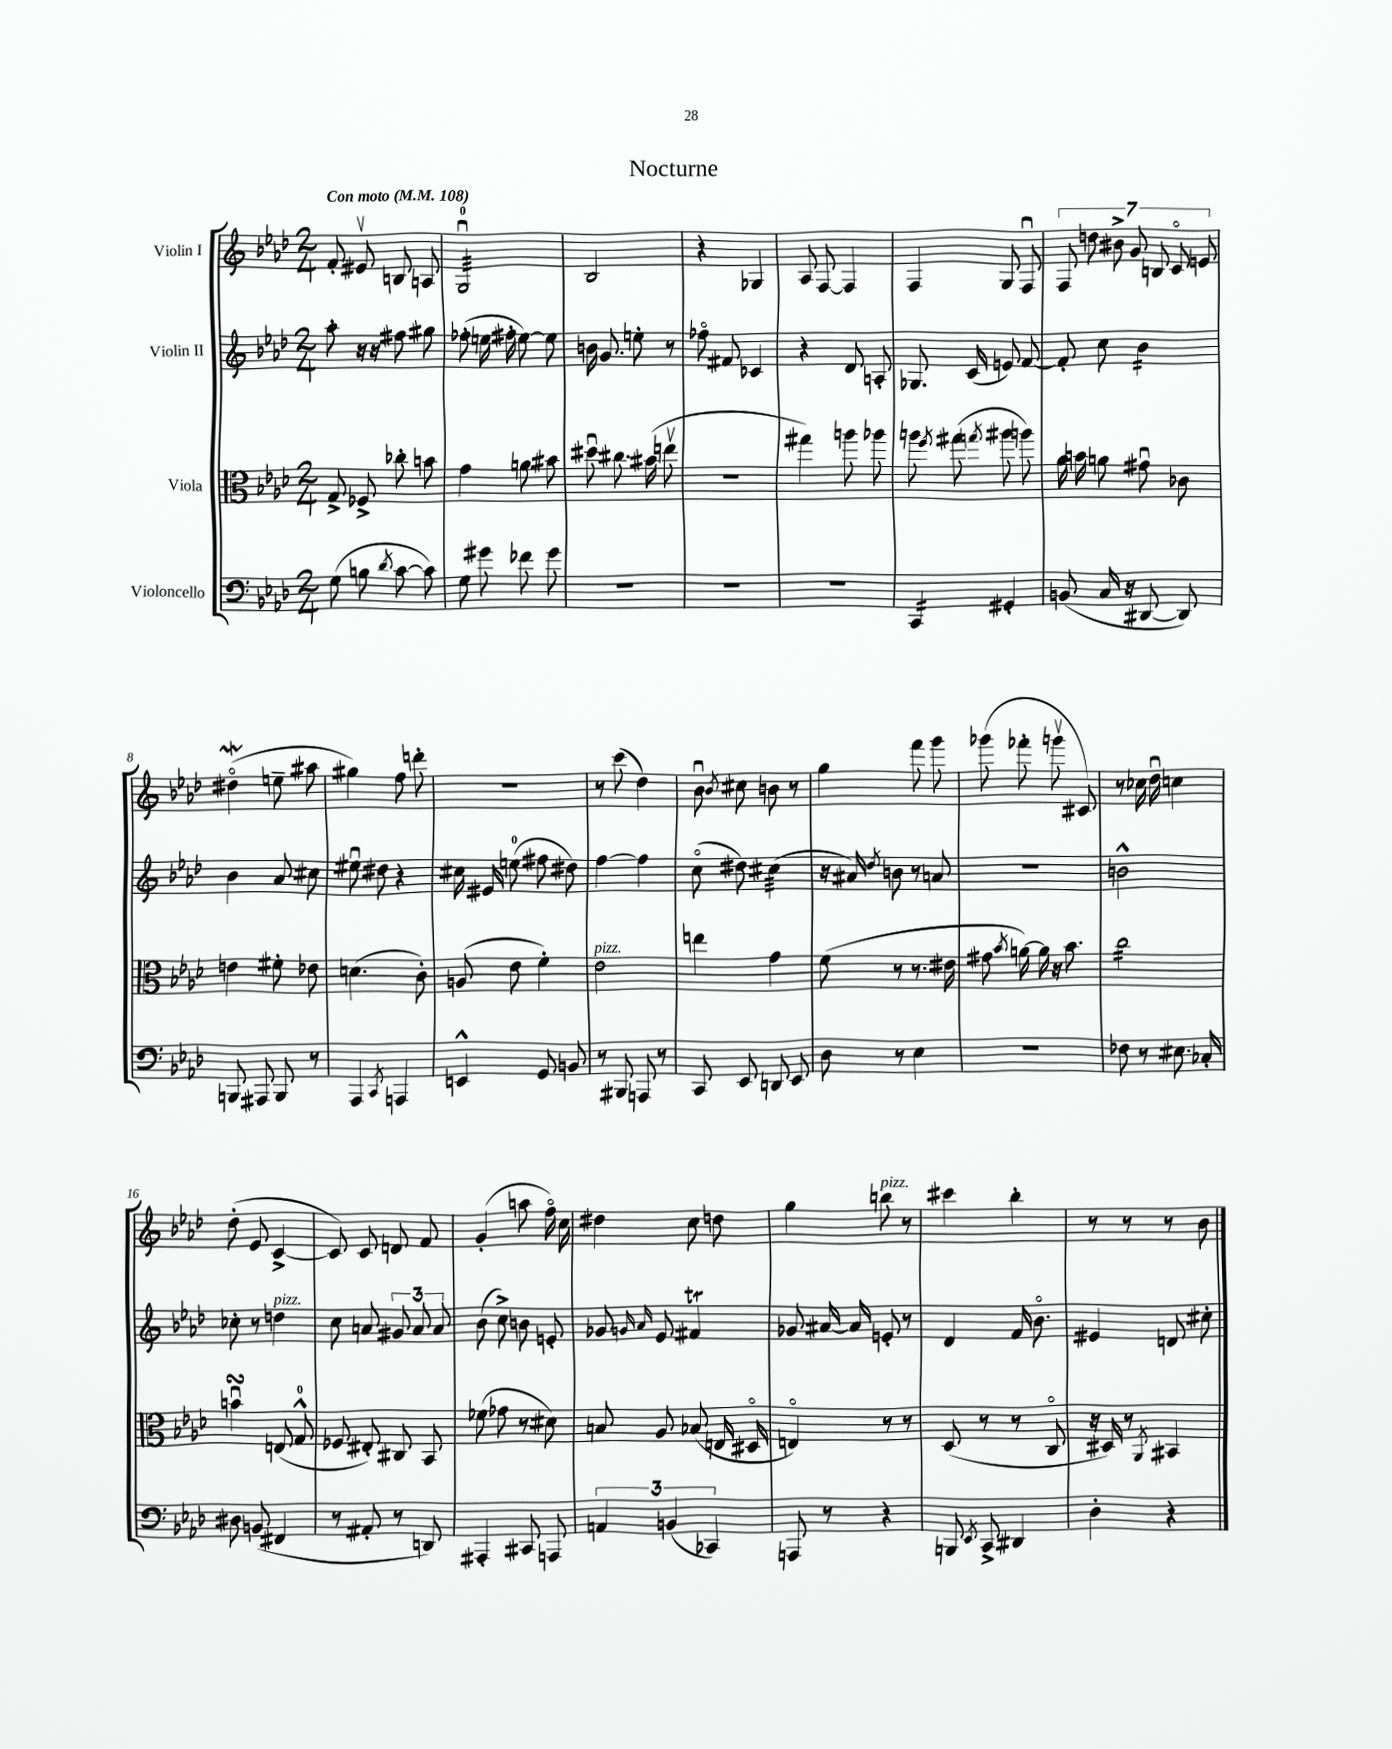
\header { title = "Nocturne" }
<<
\new StaffGroup <<
\new Staff = "s0" \with { instrumentName = "Violin I" } {
    \clef treble \key aes \major \numericTimeSignature \time 2/4 \tempo "Con moto" 4 = 108
    \autoBeamOff f'8-. eis'8\upbow b8 a8 |
    g2:32-0\downbow |
    bes2 |
    r4 ges4 |
    aes8 f8~ f4 |
    f4 g8 f8\downbow |
    \tuplet 7/4 { f8 d''8 bis'8-> g'8 b8 c'8\flageolet e'8 } |
    dis''4\flageolet\mordent( e''8-- ais''8 |
    gis''4) f''8 d'''8-. |
    r2 |
    r8 c'''8( des''4) |
    bes'8\downbow \acciaccatura { bes'8 } cis''8 b'8 r8 |
    g''4 f'''8 g'''8 |
    ges'''8( fes'''8-. g'''8\upbow cis'8) |
    r8 ces''16 des''16\downbow c''4 |
    des''8-.( ees'8 c'4~-> |
    c'8) c'8 d'8 f'8 |
    g'4-.( a''8 f''16\flageolet) c''16 |
    dis''4 c''8 d''8 |
    g''4 b''8^\markup { \italic "pizz." } r8 |
    cis'''4 bes''4-. |
    r8 r8 r8 bes'8 \bar "|." |
}
\new Staff = "s1" \with { instrumentName = "Violin II" } {
    \clef treble \key aes \major \numericTimeSignature \time 2/4
    \autoBeamOff aes''8-. r16 r16 fis''8 gis''8 |
    fes''8-.( e''16 fis''16-. e''8~) e''8 |
    b'16 g'8. e''8-. r8 |
    fes''8\flageolet fis'8 ces'4 |
    r4 des'8 a8-. |
    ges8. c'16( e'8) f'8~ |
    f'8-. c''8 bes'4:16 |
    bes'4 aes'8 cis''8 |
    eis''8\downbow dis''8 r4 |
    cis''16 eis'16 e''8-0( fis''8 dis''8) |
    f''4~ f''4 |
    c''8\flageolet( dis''8) cis''4:32( |
    r16 ais'16) \acciaccatura { des''8 } b'8 r8 a'8 |
    r2 |
    b'2-^ |
    ces''8-. r8 d''4^\markup { \italic "pizz." } |
    c''8 a'8 \tuplet 3/2 { gis'8 a'8 a'8 } |
    bes'8( c''8->) b'8 e'8-. |
    ges'8 \grace { g'16 aes'16 } ees'8 fis'4\trill |
    ges'8 ais'16~ ais'16 e'8-. r8 |
    des'4 f'16 bes'8.\flageolet |
    eis'4 d'8 cis''8-. \bar "|." |
}
\new Staff = "s2" \with { instrumentName = "Viola" } {
    \clef alto \key aes \major \numericTimeSignature \time 2/4
    \autoBeamOff g8-> fes8-> ces''8-. b'8 |
    g'4 a'8 bis'8 |
    dis''8\downbow cis''8. bis'16( e''8\upbow |
    R2 |
    gis''4) a''8 aes''8 |
    a''8 \acciaccatura { f''8 } gis''8( \acciaccatura { g''8 } ais''8 a''8) |
    aes'16 b'16 a'8 gis'8\downbow ces'8 |
    e'4 fis'8-. ees'8 |
    d'4.( c'8-.) |
    a8( ees'8 f'4-.) |
    ees'2^\markup { \italic "pizz." } |
    e''4 g'4 |
    f'8( r8 r8. eis'16 |
    gis'8 \acciaccatura { bes'8 } a'16~) a'16 r16 bes'8. |
    c''2:16 |
    b'4\downbow\turn e8( g8-0-^ |
    fes8 eis8-.) cis8 bes,8 |
    fes'8( ges'8 r8 dis'8) |
    b8 aes8 bes8( e16 dis16\flageolet |
    e4\flageolet) r8 r8 |
    des8( r8 r8 c8\flageolet |
    r16 dis16) r8 \acciaccatura { aes,8 } bis,4 \bar "|." |
}
\new Staff = "s3" \with { instrumentName = "Violoncello" } {
    \clef bass \key aes \major \numericTimeSignature \time 2/4
    \autoBeamOff g8( b8 \acciaccatura { des'8 } c'8~ c'8) |
    g8 gis'8 fes'8 gis'8 |
    R2 |
    R2 |
    R2 |
    c,4:16 gis,4-. |
    b,8( c16 r16 dis,8~ dis,8) |
    b,,8 ais,,8 b,,8 r8 |
    aes,,4 \acciaccatura { c,8 } a,,4 |
    e,4-^ g,8 b,8 |
    r8 bis,,8 a,,8 r8 |
    c,8 ees,8 d,8 ees,8 |
    des8 r8 ees4 |
    R2 |
    fes8 r8 eis8. ces16-. |
    dis8 b,8( fis,4 |
    r8 ais,8-. r8 d,8) |
    ais,,4-. cis,8 a,,8 |
    \tuplet 3/2 { a,4 b,4( ces,4) } |
    a,,8 r8 r4 |
    b,,8 \acciaccatura { ees,8 } c,8-> dis,4 |
    des4-. r4 \bar "|." |
}
>>
>>
